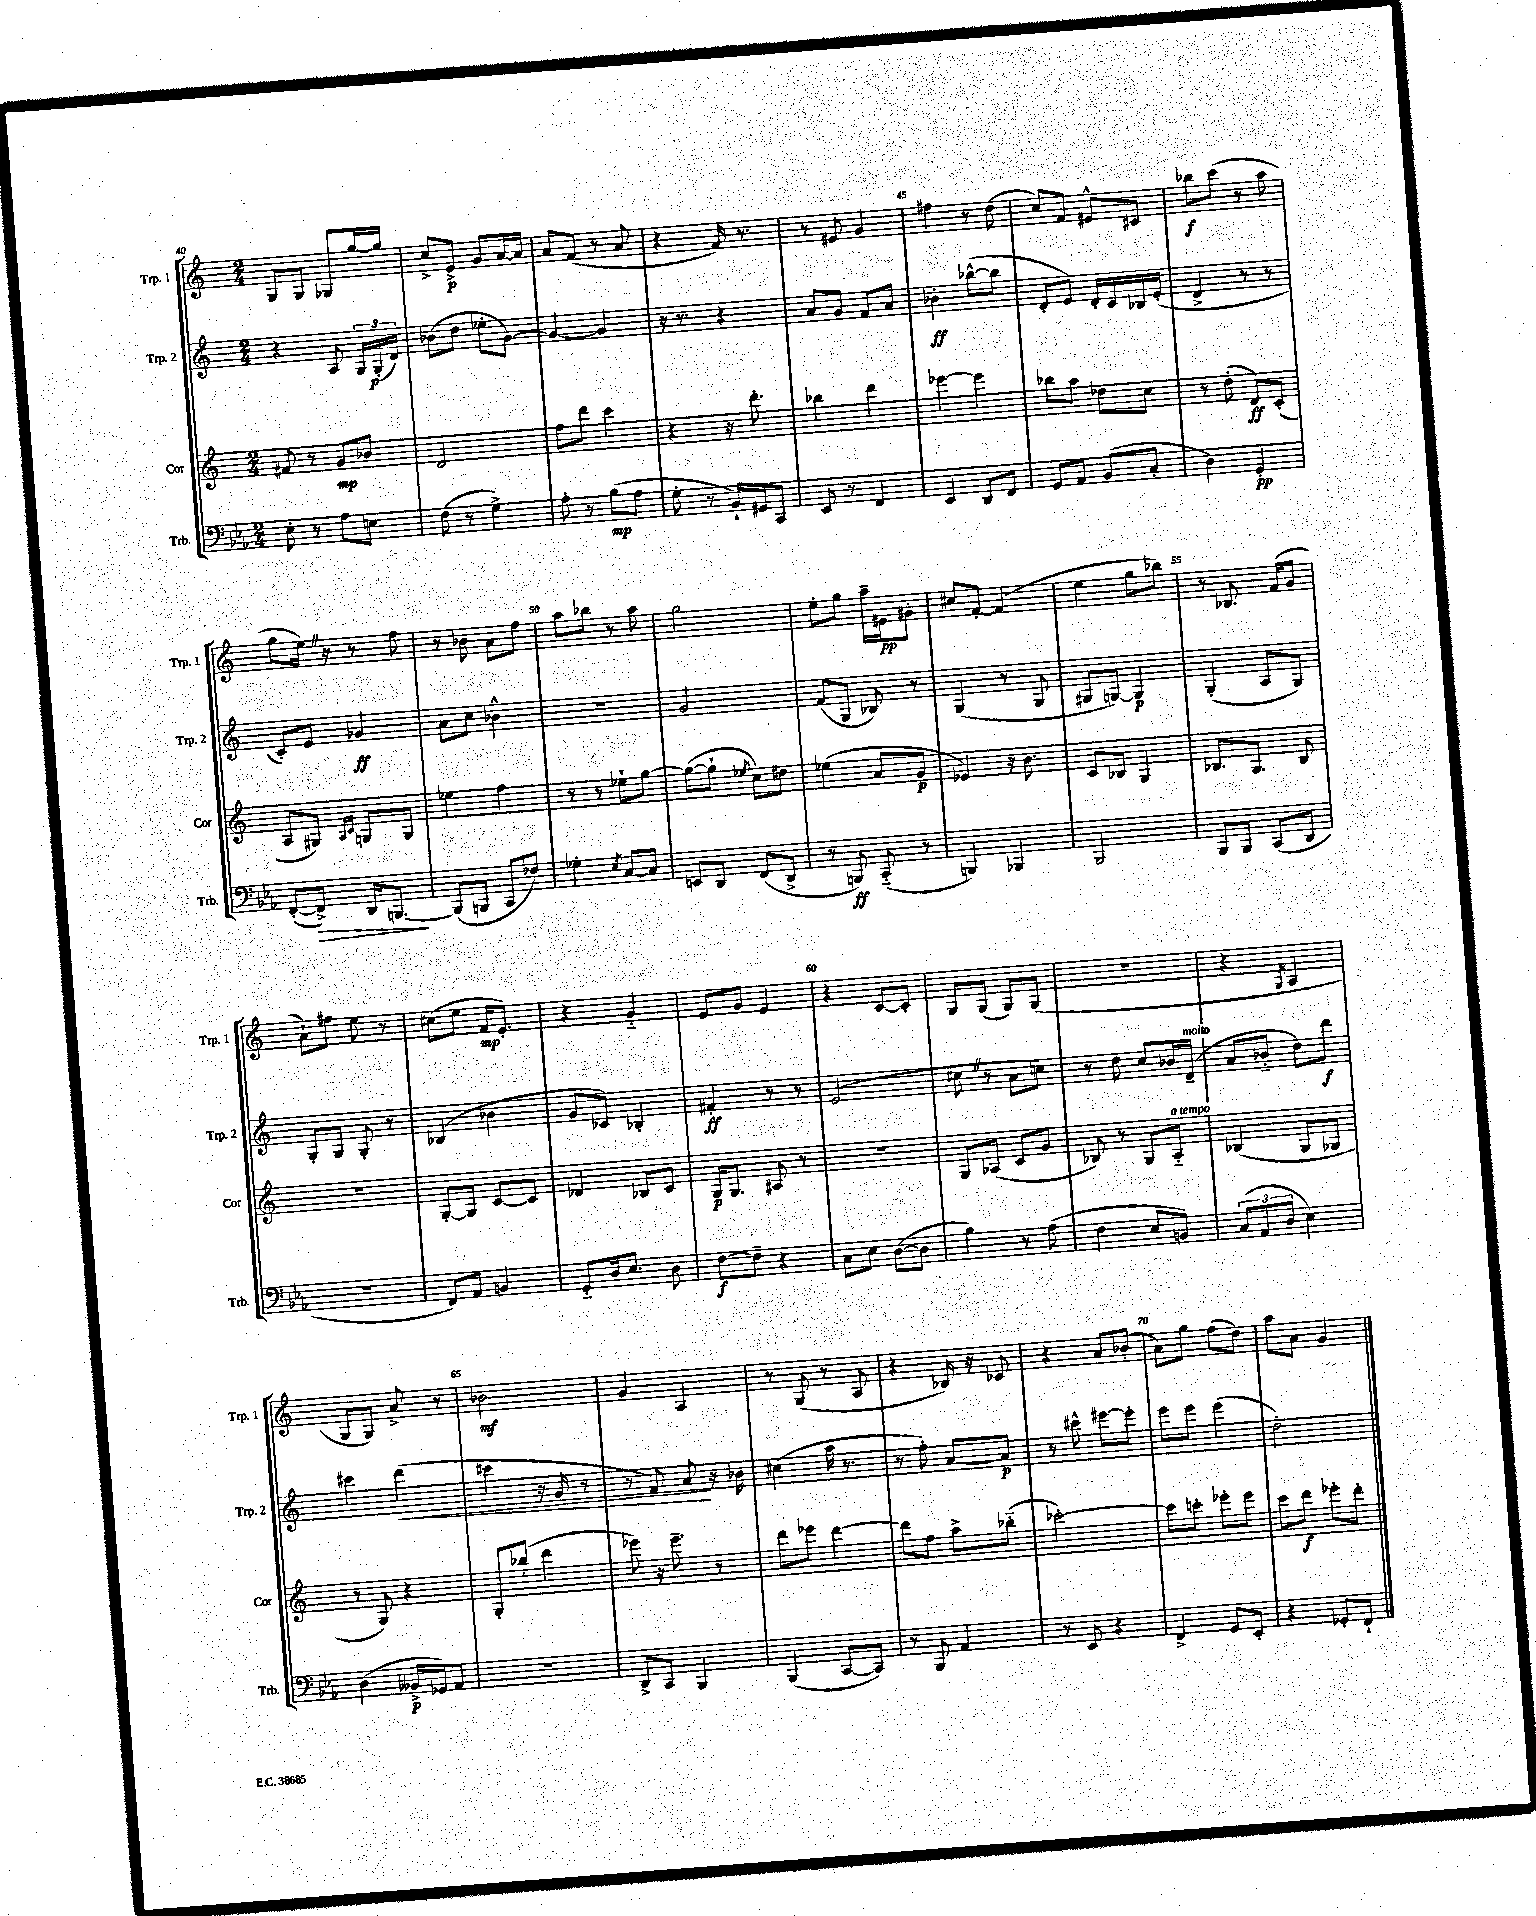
<<
\new StaffGroup <<
\new Staff = "s0" \with { instrumentName = "Trp. 1" shortInstrumentName = "Trp. 1" } {
    \clef treble \key c \major \numericTimeSignature \time 2/4
    \autoBeamOff g8[ g8] ges8[ g''16~ g''16] |
    c''8[-> e'8]->\p g'8[ a'16~ a'16] |
    a'8[ f'8]( r8 a'8 |
    r4 f'16) r8. |
    r8 eis'8 g'4 |
    fis''4 r8 d''8( |
    c''8[) f'8] eis'8[-^ cis'8] |
    bes''8[\f c'''8]( r8 a''8 |
    g''8[ e''16]) \once \override BreathingSign.text = \markup { \musicglyph "scripts.caesura.straight" } \breathe r16 r8 f''8 |
    r8 bes'8 a'8[ f''8] |
    a''8[ bes''8] r8 a''8 |
    g''2 |
    e''8[-. g''8] a''16[-- eis'16\pp gis'8]-. |
    cis''8[ f'8]~-. f'4( |
    e''4 g''8[ bes''8]) |
    r8 bes8. f'16[( g'8] |
    a'8[-!) fis''8] e''8 r8 |
    cis''8[( e''8] f'16[\mp e'8.]-.) |
    r4 g'4-_ |
    e'8[ g'8] e'4 |
    r4 c'8[~ c'8]-. |
    g8[ g8]( g8[) g8]( |
    r2 |
    r4 \acciaccatura { g8 } a4 |
    g8[ g8]) a'8-> r8 |
    bes'2\mf |
    g'4 a4 |
    r8 g8( r8 a8 |
    r4 bes16) r16 ces'8 |
    r4 a'8[ bes'8]-.( |
    a'8[) g''8] f''8[( d''8]) |
    a''8[ a'8] g'4 \bar "|." |
}
\new Staff = "s1" \with { instrumentName = "Trp. 2" shortInstrumentName = "Trp. 2" } {
    \clef treble \key c \major \numericTimeSignature \time 2/4
    \autoBeamOff r4 a8 \tuplet 3/2 { g16[ g16-.\p( d'16]) } |
    bes'8[( d''8] ees''8[-. g'8]~) |
    g'4~ g'4 |
    r16 r8. r4 |
    a'8[ g'8] f'8[ a'8] |
    bes'4-.\ff bes''8[~-^( bes''8] |
    d'8[-. e'8]) d'16[-. c'16 bes16 e'16]-.( |
    d'4-> r8 r8 |
    c'8[-.) e'8] ges'4\ff |
    a'8[ c''8] bes'4-^ |
    R2 |
    g'2 |
    f'8[( g8] bes8) r8 |
    g4( r8 g8 |
    gis8[ g8]~) g4\p |
    g4-.( a8[ g8]) |
    g8[-. g8] g8-. r8 |
    bes4( bes'4 |
    g'8[ ces'8]) bes4-. |
    fis'4-.\ff r8 r8 |
    e'2( |
    cis''8 \once \override BreathingSign.text = \markup { \musicglyph "scripts.caesura.straight" } \breathe r8 a'8[ c''8]) |
    r8 d''8 c''8[ bes'16 d'16]--^\markup { \italic "molto" }( |
    a'8[ bes'8]-_ d''8[) d'''8]\f |
    cis'''4 d'''4\<( |
    cis'''4 r16 g'16 r8 |
    r8 f'8) a'8\! r16 bes'16 |
    cis''4( a''16 r8. |
    r8 f''8-.) a'8[~ a'8]\p |
    r8 cis'''8-^ eis'''8[~ eis'''8]-. |
    e'''8[ e'''8] e'''4( |
    d''2-.) \bar "|." |
}
\new Staff = "s2" \with { instrumentName = "Cor" shortInstrumentName = "Cor" } {
    \clef treble \key c \major \numericTimeSignature \time 2/4
    \autoBeamOff fis'8 r8 g'8[\mp bes'8] |
    d'2 |
    f''8[ d'''8] c'''4 |
    r4 r16 d'''8.-. |
    bes''4 d'''4 |
    ees'''4~ ees'''4 |
    bes''8[ a''8] des''8[ c''8] |
    r8 d''8-.( d'8[\ff) c'8]-.( |
    a8[ gis8]) \grace { a16[ c'16] } g8[ g8] |
    ees''4 f''4 |
    r8 r8 ees''8[-! g''8]~ |
    g''8[~( g''8]-! \acciaccatura { ees''8 } c''8[) dis''8] |
    ees''4( a'8[ g'8]\p |
    ees'4) r16 b'8. |
    c'8[ bes8] g4 |
    bes8.[ g8.] bes8 |
    R2 |
    g8[~-. g8] c'8[~ c'8] |
    des'4 bes8[ c'8] |
    g16[\p g8.] ais8 r8 |
    r2 |
    g8[ aes8]( c'8[ g'8] |
    bes8) r8 g8[ a8]-_^\markup { \italic "a tempo" } |
    bes4( g8[ ges8] |
    r8 g8) r4 |
    g8[-. bes''8]-.( d'''4 |
    ees'''8) r16 ees'''8.-- r8 |
    d'''8[ ees'''8] d'''4~ |
    d'''8[ f''8] a''8[-> bes''8]-_( |
    ces'''2~-.) |
    ces'''8[ c'''8]-. ees'''8[-. ees'''8] |
    c'''8[ d'''8]\f ees'''8[-. d'''8]-. \bar "|." |
}
\new Staff = "s3" \with { instrumentName = "Trb." shortInstrumentName = "Trb." } {
    \clef bass \key ees \major \numericTimeSignature \time 2/4
    \autoBeamOff ees8-. r8 aes8[ e8] |
    f8( r8 g4->) |
    aes8-. r8 bes8[\mp( aes8] |
    g8-. r8 bes,16[-!) gis,16 c,8] |
    ees,8 r8 f,4 |
    ees,4 d,8[ f,8] |
    g,8[ aes,8] bes,8[( c8]-. |
    d4) g,4-.\pp |
    f,8[~-.( f,8]->\>) d,16[ b,,8.]~\! |
    b,,8[( b,,8] c,8[ fes8]) |
    ges4-. \acciaccatura { ees8 } c8[~ c8] |
    e,8[ d,8] f,8[( d,8]-> |
    r8 b,,8\ff) c,8-_( r8 |
    b,,4) bes,,4 |
    bes,,2 |
    bes,,8[ bes,,8] c,8[( d,8] |
    R2 |
    f,8[) aes,8] b,4 |
    g,8[-_ d16 ees8.] d8 |
    f8[~\f f8]-- r4 |
    c8[ ees8] d8[~( d8] |
    bes4) r8 aes8( |
    f4 ees8[ b,8]) |
    \tuplet 3/2 { c8[( aes,8 d8] } ees4) |
    d4( beses,16[->\p ges,16) aes,8] |
    r2 |
    d,8[-> c,8] bes,,4 |
    bes,,4( c,8[~ c,8]) |
    r8 bes,,8 aes,4 |
    r8 ees,8 r4 |
    f,4-> g,8[ ees,8]-. |
    r4 ges,8[-. f,8]-! \bar "|." |
}
>>
>>
\layout { \context { \Score currentBarNumber = #40 \override BarNumber.break-visibility = ##(#f #t #t) barNumberVisibility = #(every-nth-bar-number-visible 5) } }
